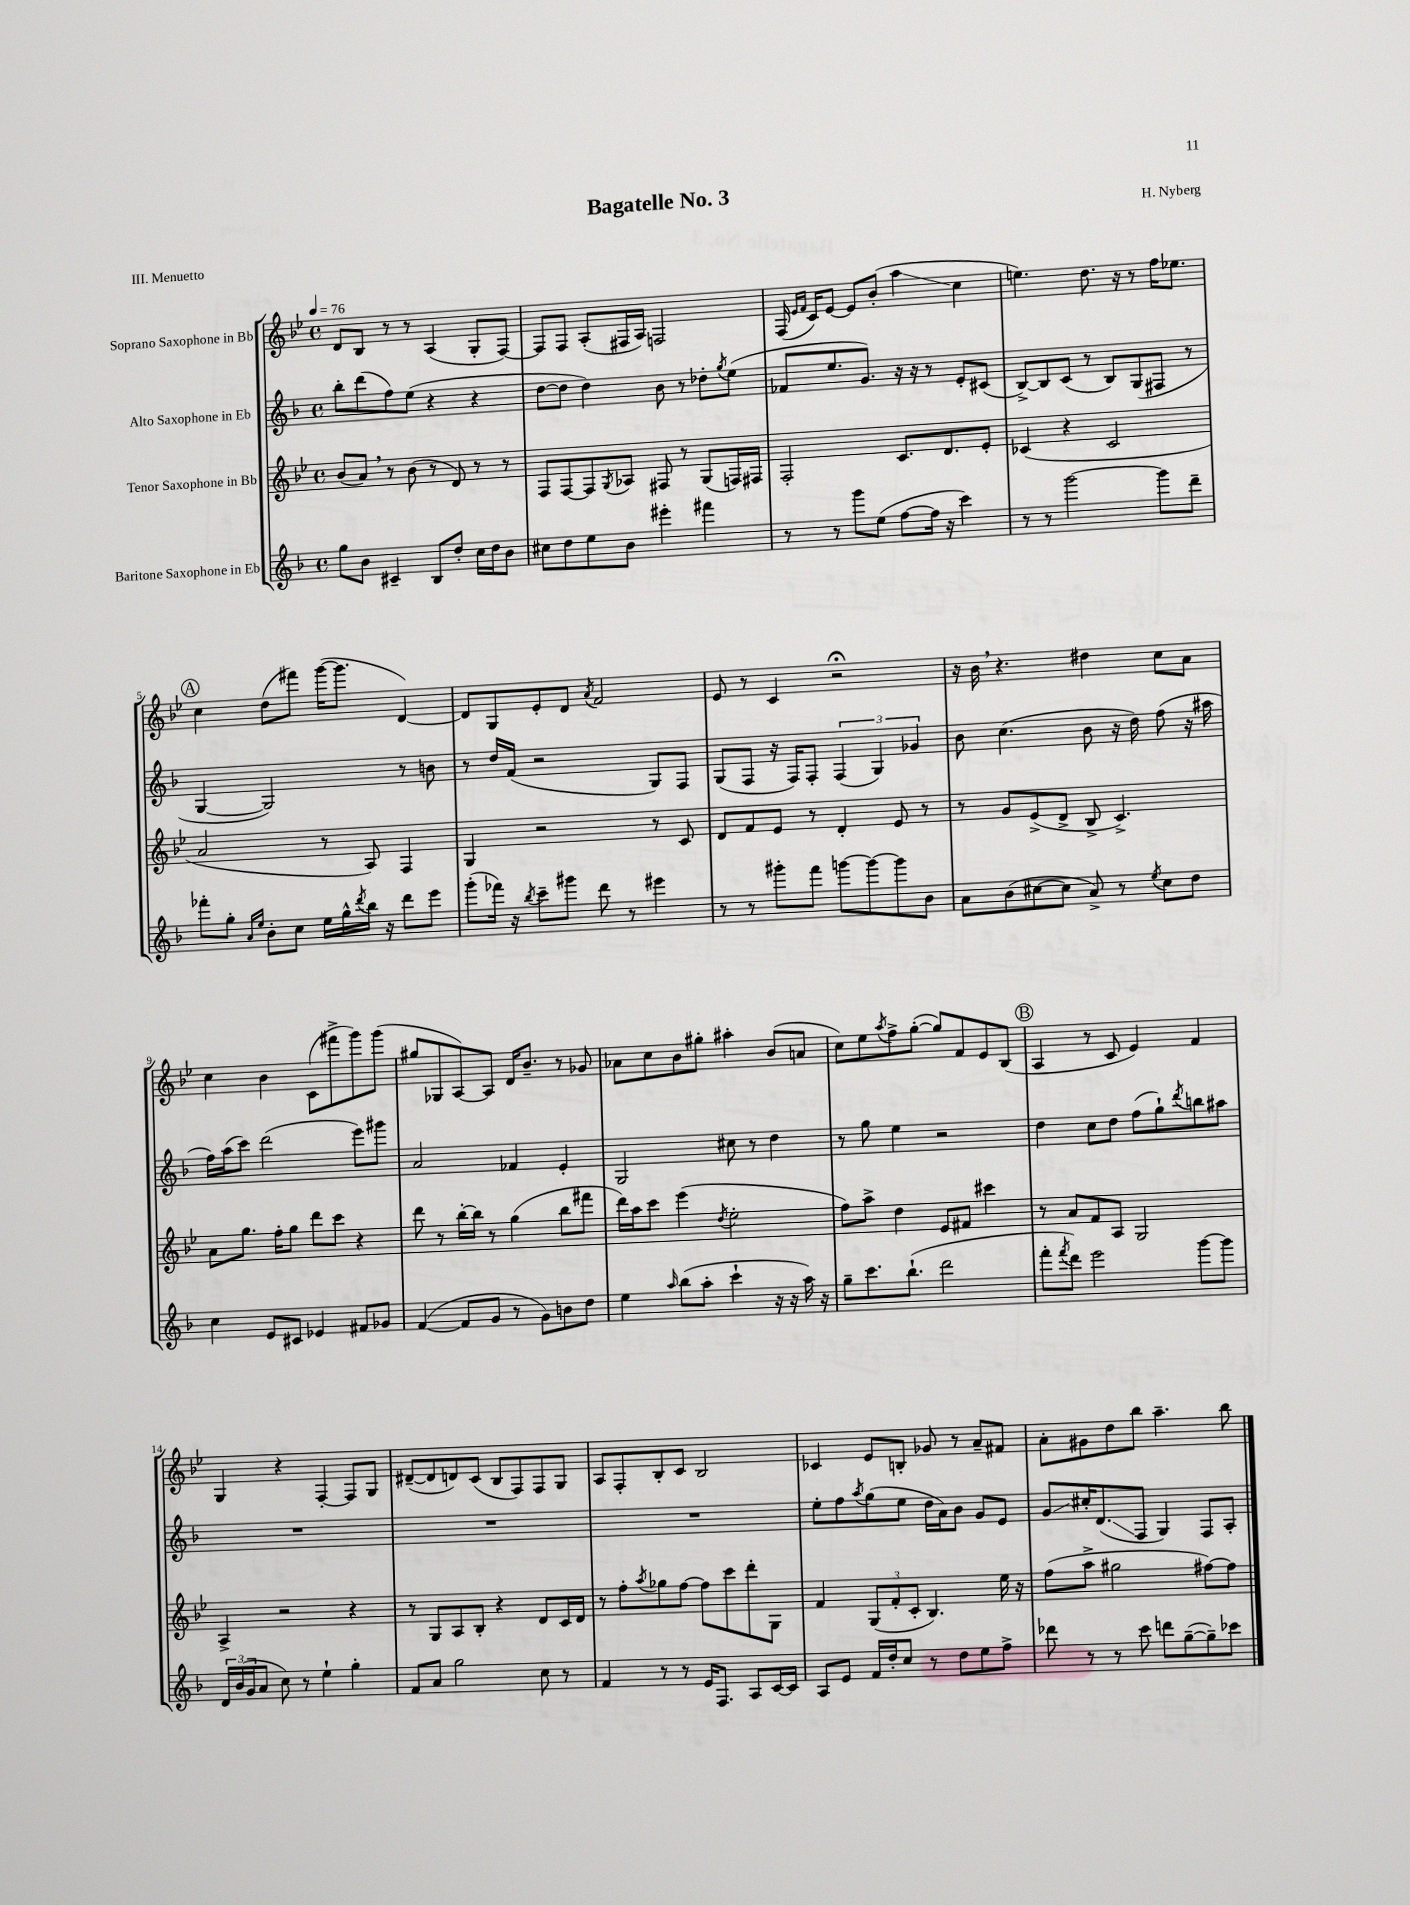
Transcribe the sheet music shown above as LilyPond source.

\header { title = "Bagatelle No. 3" composer = "H. Nyberg" piece = "III. Menuetto" }
<<
\new StaffGroup <<
\new Staff = "s0" \with { instrumentName = "Soprano Saxophone in Bb" } {
    \clef treble \key bes \major \defaultTimeSignature \time 4/4 \tempo 4 = 76
    d'8 bes8 r8 r8 a4( g8-. f8~) |
    f8 f8 a8-.( fis16 a16) f2 |
    f16( \grace { ees'16 f'16 } c'16) ees'8~ ees'8 bes'8-.( a''4\glissando c''4 |
    e''4.) d''8. r16 r8 f''16 ees''8. |
    \mark \markup { \circle "A" } c''4 d''8( fis'''8) g'''16~( g'''8. d'4~) |
    d'8 g8 ees'8-. d'8 \acciaccatura { a'8 } f'2 |
    ees'8 r8 c'4 r2\fermata |
    r16 bes'16 \breathe r4. dis''4 c''8 a'8 |
    c''4 bes'4 c'8( fis'''8-> g'''8) g'''8( |
    gis''8 ges8 a8~) a8 d'16 bes'8.-- r8 ges'8 |
    aes'8 c''8 bes'8 gis''8-. ais''4-. bes'8( a'8 |
    c''8) ees''8 \acciaccatura { a''8 } f''8-> g''8~-.( g''8) f'8 ees'8 bes8( |
    \mark \markup { \circle "B" } a4 r8 c'8 ees'4) f'4 |
    g4 r4 f4~-. f8 g8 |
    dis'8~--( dis'8 d'8) c'8( bes8 f8) f8 g8 |
    a8 f8-. bes8-. c'8 bes2 |
    ces'4 ees'8 b8-. ges'8 r8 a'8-- fis'8 |
    a'8-. gis'8 d''8 bes''8 a''4.-- bes''8 \bar "|." |
}
\new Staff = "s1" \with { instrumentName = "Alto Saxophone in Eb" } {
    \clef treble \key f \major \defaultTimeSignature \time 4/4
    bes''8-. d'''8( f''8) e''8( r4 r4 |
    d''8~ d''8 d''4) bes'8 r8 des''8-. \acciaccatura { g''8 } e''8( |
    fes'8 e''8. g'8.) r16 r16 r8 e'8-. cis'8( |
    bes8~->) bes8 c'8( r8 bes8) g8( fis8 r8 |
    \mark \markup { \circle "A" } g4~ g2) r8 b'8 |
    r8 d''16 f'16( r2 g8) f8 |
    g8( f8 r16 f16) f8-. \tuplet 3/2 { f4( g4) ges'4 } |
    bes'8 c''4.( bes'8 r16 d''16) f''8( r16 ais''16 |
    f''16) a''16( c'''8) d'''2( e'''8) gis'''8 |
    a'2 fes'4 e'4-. |
    g2 cis''8 r8 d''4 |
    r8 g''8 e''4 r2 |
    \mark \markup { \circle "B" } d''4 c''8 d''8 f''8( g''8-!) \acciaccatura { d'''8 } b''8 ais''8 |
    R1 |
    R1 |
    R1 |
    e''8-. f''8 \acciaccatura { a''8 } g''8( e''8 d''16 a'16) bes'8 g'8 e'8 |
    g'8\glissando cis''16-. d'8.\glissando( f8 g4) f8 a8-. \bar "|." |
}
\new Staff = "s2" \with { instrumentName = "Tenor Saxophone in Bb" } {
    \clef treble \key bes \major \defaultTimeSignature \time 4/4
    bes'8( a'8) \breathe r8 bes'8( r8 d'8) r8 r8 |
    f8 f8~ f8 \acciaccatura { g8 } aes8 fis8 r8 g8( f16) fis16 |
    f2-. c'8. d'8. ees'8-. |
    ces'4( r4 ces'2 |
    \mark \markup { \circle "A" } a'2 r8 a8) f4 |
    g4 r2 r8 c'8 |
    d'8 f'8 ees'8 r8 d'4-. ees'8 r8 |
    r8 g'8 ees'8->( d'8-> bes8-> c'4.->) |
    a'8 g''8. f''16-. g''8 d'''8 c'''8 r4 |
    d'''8 r8 bes''16~-. bes''16 r8 g''4( bes''8 fis'''8 |
    d'''16) a''16 c'''8 ees'''4( \acciaccatura { d''8 } ees''2-. |
    f''8) a''8-> d''4 ees'8 fis'8 cis'''4 |
    \mark \markup { \circle "B" } r8 a'8 f'8 a8 g2 |
    a4-> r2 r4 |
    r8 g8 a8 bes8-. r4 d'8 c'16 d'16 |
    r8 f''8-. \acciaccatura { a''8 } ges''8 f''8~ f''8 c'''8 d'''8-. g8 |
    f'4 \tuplet 3/2 { g8( f'8-. c'8-. } bes4.) ees''16 r16 |
    f''8( a''8-> gis''2 fis''8~) fis''8 \bar "|." |
}
\new Staff = "s3" \with { instrumentName = "Baritone Saxophone in Eb" } {
    \clef treble \key f \major \defaultTimeSignature \time 4/4
    g''8 bes'8 cis'4-- bes8 d''8-. c''16 d''16 bes'8 |
    cis''8 d''8 e''8 bes'8 eis'''4-. fis'''4 |
    r8 r8 g'''8 e''8( f''8~ f''16 r16 c'''4) |
    r8 r8 g'''2~ g'''8 d'''8-- |
    \mark \markup { \circle "A" } fes'''8-. g''8-. \grace { a'16 e''16 } bes'8-. c''8 e''16 g''16-^ \acciaccatura { d'''8 } bes''16 r16 d'''8 e'''8 |
    g'''8-.( fes'''16) r16 \acciaccatura { bes''8 } c'''8-- gis'''8 d'''8 r8 eis'''4 |
    r8 r8 gis'''8-. f'''8 g'''8~ g'''8~ g'''8 bes'8 |
    a'8 bes'8( cis''8~ cis''8 a'8->) r8 \acciaccatura { e''8 } cis''8 d''8 |
    c''4 e'8 cis'8 ees'4 fis'8 ges'8 |
    f'4~( f'8 g'8 r8 g'8) b'8 d''8 |
    e''4 \grace { a''16 } bes''8( a''8-. c'''4-! r16 r16 a''16) r16 |
    g''8-- c'''8. bes''8.-!( d'''2 |
    \mark \markup { \circle "B" } f'''8-. \acciaccatura { f'''8 } d'''8) e'''2 g'''8~ g'''8 |
    \tuplet 3/2 { d'16 bes'16( g'16 } a'8 c''8) r8 e''4-! g''4-. |
    f'8 a'8 g''2 c''8 r8 |
    f'4 r8 r8 e'16 f8. a8 c'16~ c'16 |
    a8 e'8 f'16 d''16-. c''8 r8 d''8 e''8 f''8-> |
    des'''8 r8 r8 c'''8 d'''8 g''8~--( g''8--) ces'''8 \bar "|." |
}
>>
>>
